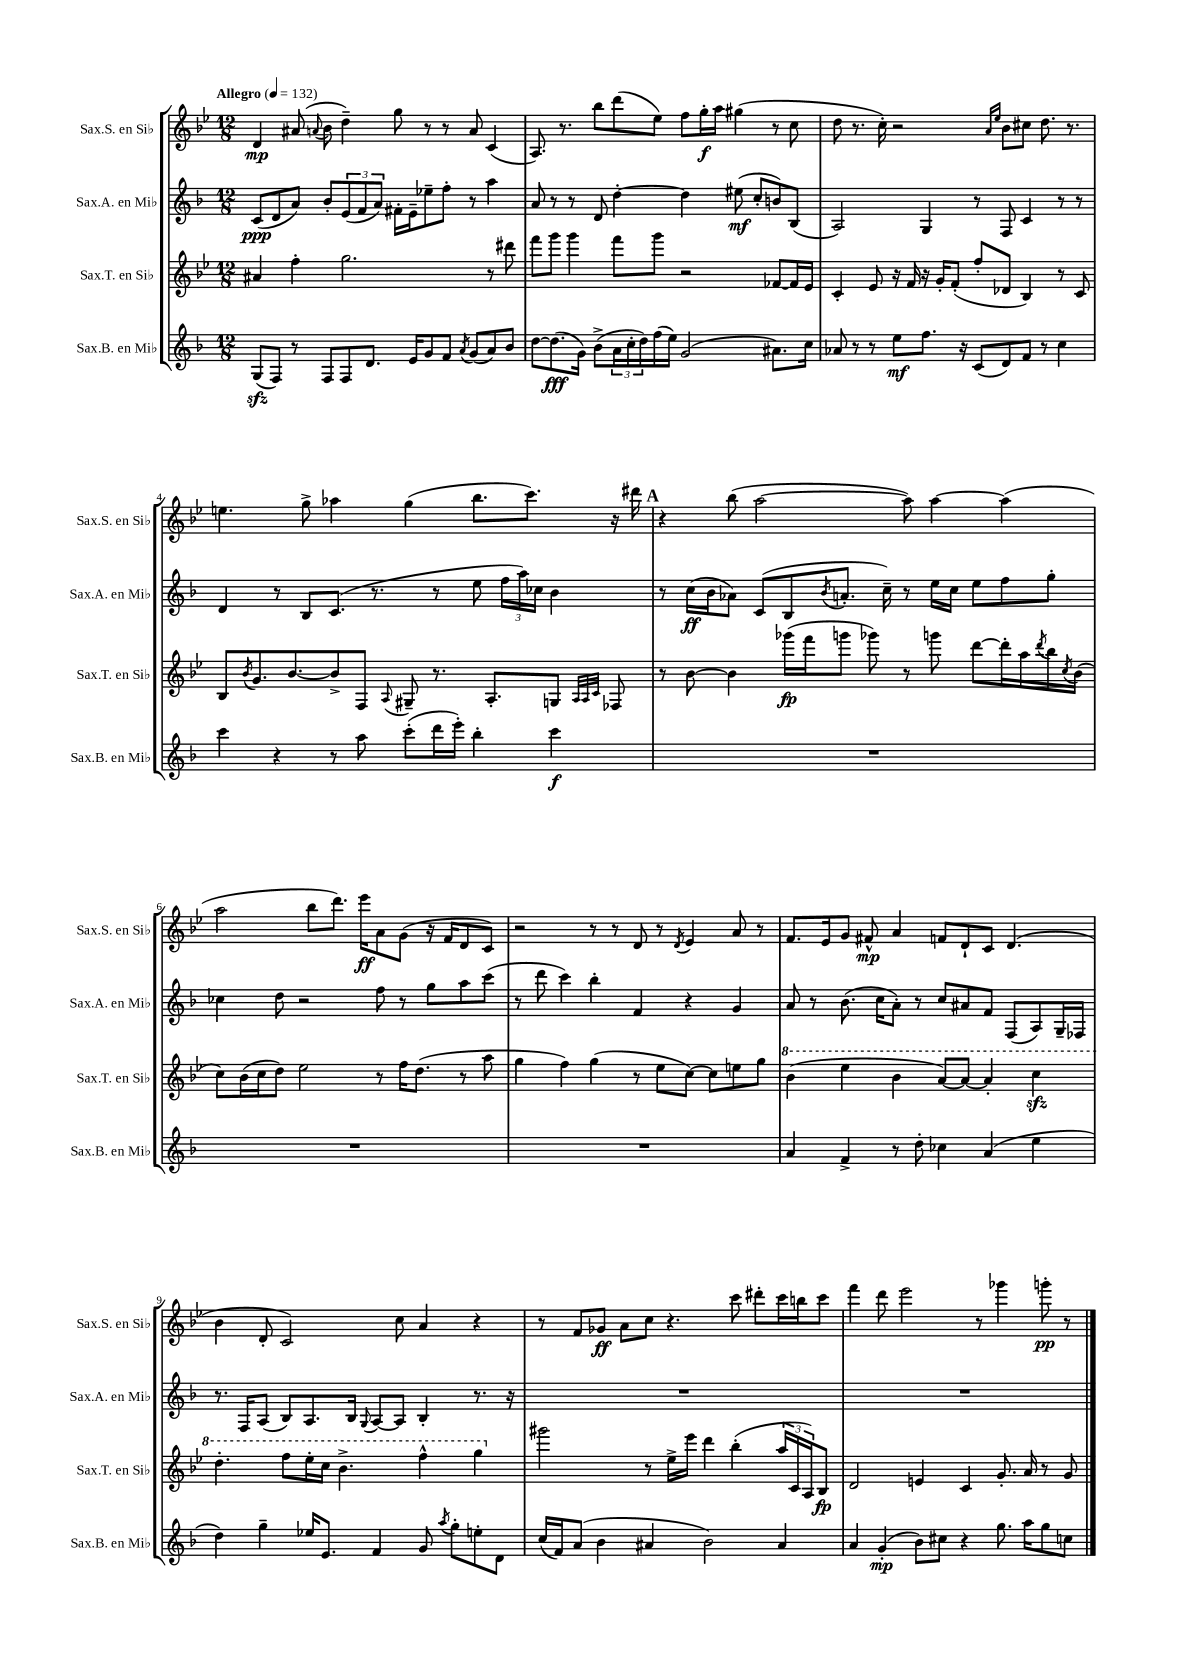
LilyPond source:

<<
\new StaffGroup <<
\new Staff = "s0" \with { instrumentName = "Sax.S. en Sib" shortInstrumentName = "Sax.S. en Sib" } {
    \clef treble \key bes \major \numericTimeSignature \time 12/8 \tempo "Allegro" 4 = 132
    d'4\mp ais'8( \appoggiatura { a'8 } bes'8 d''4--) g''8 r8 r8 a'8 c'4( |
    a8.) r8. bes''8 d'''8( ees''8) f''8 g''16-.\f a''16 gis''4( r8 c''8 |
    d''8 r8. c''16-.) r2 \grace { a'16 ees''16 } bes'8 cis''8 d''8. r8. |
    e''4. g''8-> aes''4 g''4( bes''8. c'''8.) r16 dis'''16 |
    \mark \markup { \bold "A" } r4 bes''8( a''2~ a''8) a''4~ a''4( |
    a''2 bes''8 d'''8.) ees'''16\ff a'8 g'8( r16 f'16 d'8 c'8) |
    r2 r8 r8 d'8 r8 \acciaccatura { d'8 } ees'4 a'8 r8 |
    f'8. ees'16 g'8 fis'8-^\mp a'4 f'8 d'8-! c'8 d'4.( |
    bes'4 d'8-. c'2) c''8 a'4 r4 |
    r8 f'8 ges'8\ff a'8 c''8 r4. c'''8 dis'''8-. c'''16 b''16 c'''8 |
    f'''4 d'''8 ees'''2 r8 ges'''4 g'''8-.\pp r8 \bar "|." |
}
\new Staff = "s1" \with { instrumentName = "Sax.A. en Mib" shortInstrumentName = "Sax.A. en Mib" } {
    \clef treble \key f \major \numericTimeSignature \time 12/8
    c'8\ppp( d'8 a'8) bes'8-. \tuplet 3/2 { e'8( f'8 a'8) } fis'16-. e'16-- ees''8-- f''8-. r8 a''4 |
    a'8 r8 r8 d'8 d''4~-. d''4 eis''8\mf( c''8-. b'8) bes8( |
    a2) g4 r8 f8 c'4 r8 r8 |
    d'4 r8 bes8 c'8.( r8. r8 e''8 \tuplet 3/2 { f''16 a''16) ces''16 } bes'4 |
    \mark \markup { \bold "A" } r8 c''16\ff( bes'16 aes'8) c'8( bes8 \acciaccatura { bes'8 } a'8.-. c''16--) r8 e''16 c''16 e''8 f''8 g''8-. |
    ces''4 d''8 r2 f''8 r8 g''8 a''8 c'''8( |
    r8 d'''8 c'''4) bes''4-. f'4 r4 g'4 |
    a'8 r8 bes'8.( c''16 a'8-.) r8 c''8 ais'8 f'8 f8( a8) g16-- fes16 |
    r8. f16 a8( bes8) a8. bes16 \appoggiatura { g8 } a8~ a8 bes4-. r8. r16 |
    R1. |
    R1. \bar "|." |
}
\new Staff = "s2" \with { instrumentName = "Sax.T. en Sib" shortInstrumentName = "Sax.T. en Sib" } {
    \clef treble \key bes \major \numericTimeSignature \time 12/8
    ais'4 f''4-. g''2. r8 dis'''8 |
    f'''8 g'''8 g'''4 f'''8 g'''8 r2 fes'8~ fes'16 ees'16 |
    c'4-. ees'8 r16 f'16 r16 g'16-. f'8-.( f''8-. des'8 bes4) r8 c'8 |
    bes8 \acciaccatura { bes'8 } g'8. bes'8.~ bes'8-> f8 \appoggiatura { a8 } gis8-- r8. a8.-. g8 \grace { a32 a32 c'32 } fes8 |
    \mark \markup { \bold "A" } r8 bes'8~ bes'4 ges'''16\fp( f'''16 g'''8 ges'''8) r8 g'''8 d'''8~ d'''16-. a''16 \acciaccatura { d'''8 } bes''16 \acciaccatura { c''8 } bes'16( |
    c''8) bes'16( c''16 d''8) ees''2 r8 f''16 d''8.( r8 a''8 |
    g''4 f''4) g''4( r8 ees''8 c''8~) c''8 e''8 g''8 |
    \ottava #1 bes''4( ees'''4 bes''4 a''8~) a''8~ a''4-. c'''4\sfz |
    d'''4.-. f'''8 ees'''16-. c'''16 bes''4.-> f'''4-^ g'''4 \ottava #0 |
    gis'''2 r8 ees''16-> ees'''16 d'''4 bes''4-.( \tuplet 3/2 { a''16 c'16 a16) } bes8\fp |
    d'2 e'4 c'4 g'8.-. a'16 r8 g'8 \bar "|." |
}
\new Staff = "s3" \with { instrumentName = "Sax.B. en Mib" shortInstrumentName = "Sax.B. en Mib" } {
    \clef treble \key f \major \numericTimeSignature \time 12/8
    g8\sfz( f8) r8 f8 f8 d'8. e'16 g'8 f'8 \acciaccatura { a'8 } g'8( a'8) bes'8 |
    d''8~ d''8.\fff( g'16) bes'8->( \tuplet 3/2 { a'16 c''16-. d''16) } f''16( e''16) g'2( ais'8.) c''16 |
    aes'8 r8 r8 e''8\mf f''8. r16 c'8( d'8) f'8 r8 c''4 |
    c'''4 r4 r8 a''8 c'''8-.( d'''16 e'''16-.) bes''4-. c'''4\f |
    \mark \markup { \bold "A" } R1. |
    R1. |
    R1. |
    a'4 f'4-> r8 d''8-. ces''4 a'4( e''4 |
    d''4) g''4-- ees''16 e'8. f'4 g'8 \acciaccatura { a''8 } g''8-. e''8-. d'8 |
    c''16( f'16) a'8( bes'4 ais'4 bes'2) ais'4 |
    a'4 g'4-.\mp( bes'8) cis''8 r4 g''8. a''16 g''8 c''8 \bar "|." |
}
>>
>>
